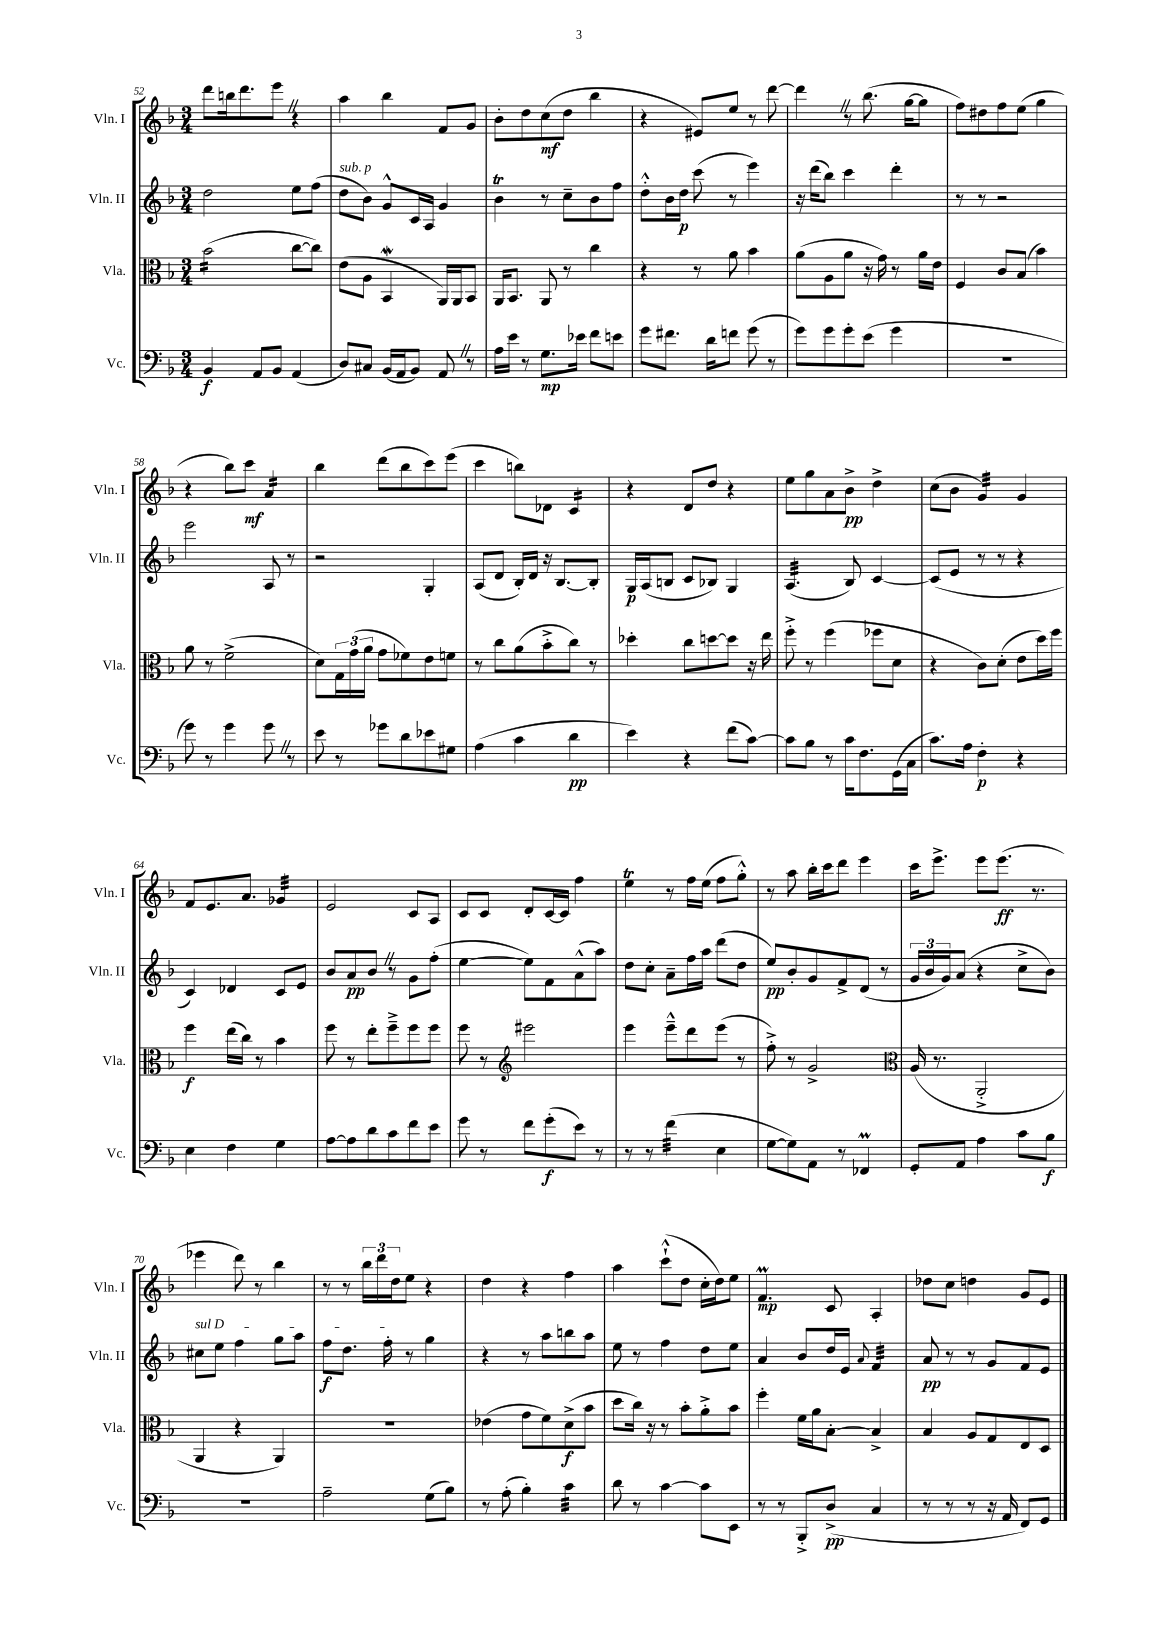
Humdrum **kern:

**kern	**kern	**kern	**kern
*staff4	*staff3	*staff2	*staff1
*clefF4	*clefC3	*clefG2	*clefG2
*k[b-]	*k[b-]	*k[b-]	*k[b-]
*M3/4	*M3/4	*M3/4	*M3/4
4BB-/	(2b-\	2dd\	8ddd\L
.	.	.	16bb\k
.	.	.	8.ddd\
8AA/L	.	.	.
8BB-/J	.	.	8eee\J
(4AA/	[8cc\L	8ee\L	4r
.	8cc\]J)	(8ff\J	.
=	=	=	=
8D/L)	(8e\L	8dd\L	4aa\
8C#/J	8A\J	8b-\J)	.
(16BB-/LL	4BB-/	8g^^/L	4bb-\
16AA/J	.	.	.
8BB-/J)	.	16c/L	.
.	.	16A/JJ	.
8AA/	16AA/LL)	4g/	8f/L
.	16AA/J	.	.
8r	8BB-/J	.	8g/J
=	=	=	=
16A\LL	16AA/LK	4b-\	8b-'\L
16e\JJ	8.BB-/J	.	.
8r	.	.	8dd\
8.G\L	8AA/	8r	(8cc\
.	8r	8cc~\L	8dd\J
16e-\Jk	.	.	.
8f\L	4cc\	8b-\	4bb-\
8e\J	.	8ff\J	.
=	=	=	=
8g\L	4r	8dd'^^\L	4r
8.f#\J	.	16b-\L	.
.	.	16dd\JJ	.
.	8r	(8ccc\	8e#/L)
16d\LK	.	.	.
8f\J	8a\	8r	8ee/J
(8g\	4b-\	4eee\)	8r
8r	.	.	[8ddd\
=	=	=	=
8g\L)	(8a\L	16r	4ddd\]
.	.	(16ddd\LK	.
8g\	8A\	8bb-\J)	.
8g'\	8a\J	4ccc\	8r
(8e\J	16r	.	(8.bb-\
.	16g\)	.	.
4g\	8r	4ddd'\	.
.	.	.	[16gg\LK
.	16a\LL	.	8gg\]J
.	16e\JJ	.	.
=	=	=	=
2.r	4F/	8r	8ff\L)
.	.	8r	8dd#\
.	8c/L	2r	8ff\
.	(8B-/J	.	(8ee\J
.	4b-\)	.	4gg\
=	=	=	=
8g\)	8a\	2eee\	4r
8r	8r	.	.
4g\	(2f^\	.	8bb-\L)
.	.	.	8ccc\J
8g\	.	8A/	4a/
8r	.	8r	.
=	=	=	=
8e\	8d\L)	2r	4bb-\
8r	24G\L	.	.
.	(24g\	.	.
.	24a\JJ	.	.
8g-\L	8g\L	.	(8ddd\L
8d\	8f-\)	.	8bb-\
8e-\	8e\	4G'/	8ccc\)
8G#\J	8f\J	.	(8eee\J
=	=	=	=
(4A\	8r	(8A/L	4ccc\
.	8cc\L	8d/J	.
4c\	(8a\	16B-'/LL)	8bb\L)
.	.	16d/JJ	.
.	8b-'^\	16r	8d-\J
.	.	[8.B-/L	.
4d\	8cc\J)	.	4c/
.	8r	8B-'/]J	.
=	=	=	=
4e\)	4dd-'\	16G/LL	4r
.	.	(16A/J	.
.	.	8B/J	.
4r	8cc\L	8c/L	8d/L
.	[8dd\	8B-/J)	8dd/J
(8f\L	8dd\]J	4G/	4r
[8c\J)	16r	.	.
.	16ee\	.	.
=	=	=	=
8c\]L	8ff'^\	(4.A/	8ee\L
8B-\J	8r	.	8gg\
8r	(4ff\	.	8a\
16c\LK	.	8B-/)	8b-^\J
8.F\	.	.	.
.	8ff-\L	[4c/	4dd^\
(16GG\L	8d\J	.	.
16C\JJ	.	.	.
=	=	=	=
8.c\L)	4r	(8c/]L	(8cc\L
.	.	8e/J	8b-\J
16A\Jk	.	.	.
4F'\	8c\L)	8r	4g/)
.	(8d'\J	8r	.
4r	8e\L	4r	4g/
.	16dd\L)	.	.
.	16ff\JJ	.	.
=	=	=	=
4E\	4ff\	4c/)	8f/L
.	.	.	8.e/
4F\	(16ee\LL	4d-/	.
.	16cc\JJ)	.	8.a/J
.	8r	.	.
4G\	4b-\	8c/L	4g-/
.	.	8e/J	.
=	=	=	=
[8A\L	8ff\	8b-/L	2e/
8A\]	8r	8a/	.
8d\	8ee'\L	8b-/J	.
8c\	8ff~^\	8r	.
8f\	8ff\	8g\L	8c/L
8e\J	8ff\J	(8ff'\J	8A/J
=	=	=	=
8g\	8ff\	[4ee\	8c/L
8r	8r	.	8c/J
*	*clefG2	*	*
8f\L	2eee#\	8ee\]L)	8d'/L
(8g'\	.	8f\	[16c/L
.	.	.	16c/]JJ
8e\J)	.	(8a^^\	4ff\
8r	.	8aa\J)	.
=	=	=	=
8r	4eee\	8dd\L	4ee\
8r	.	8cc'\J	.
(4f\	8eee~^^\L	8a~\L	8r
.	8ddd\	16ff\L	16ff\LL
.	.	16aa\JJ	(16ee\JJ
4E\	(8eee\J	(8ddd\L	8ff\L
.	8r	8dd\J	8gg'^^\J)
=	=	=	=
[8G\L	8ff'^\)	8ee/L)	8r
8G\])	8r	8b-'/	8aa\
8AA\J	2g^/	8g/	16bb-'\LL
.	.	.	16ccc\J
8r	.	8f^/	8ddd\J
4FF-/	.	(8d/J	4eee\
.	.	8r	.
=	=	=	=
*	*clefC3	*	*
8GG'/L	(16A/	24g/LL	16ccc\LK
.	.	24b-/	.
.	8.r	.	8.eee^\J
.	.	24g/J)	.
8AA/J	.	(8a/J	.
4A\	2AA'^/	4r	8eee\L
.	.	.	(8.eee\J
8c\L	.	8cc^\L	.
.	.	.	8.r
8B-\J	.	8b-\J)	.
=	=	=	=
2.r	4AA/	8cc#\L	4eee-\
.	.	8ee\J	.
.	4r	4ff\	8ddd\)
.	.	.	8r
.	4AA/)	8gg\L	4bb-\
.	.	8aa\J	.
=	=	=	=
2A~\	2.r	8ff\L	8r
.	.	8.dd\J	8r
.	.	.	24bb-\LL
.	.	.	24ddd\
.	.	16ff'\	.
.	.	.	24dd\J
.	.	8r	8ee\J
(8G\L	.	4gg\	4r
8B-\J)	.	.	.
=	=	=	=
8r	(4e-\	4r	4dd\
(8A'\	.	.	.
4B-'\)	8g\L	8r	4r
.	8f\)	8aa\L	.
4c\	(8d^\	8bb\	4ff\
.	8b-\J	8aa\J	.
=	=	=	=
8d\	8dd\L	8ee\	4aa\
8r	16cc\Jk)	8r	.
.	16r	.	.
[4c\	8r	4ff\	(8ccc`^^\L
.	8b-'\L	.	8dd\J
8c\]L	8a'^\	8dd\L	16cc'\LL
.	.	.	16dd\J)
8EE\J	8b-\J	8ee\J	8ee\J
=	=	=	=
8r	4ff'\	4a/	4.f/
8r	.	.	.
8BBB-'^/L	16f\LL	8b-/L	.
.	16a\J	.	.
(8D^/J	[8B-'\J	16dd/L	8c/
.	.	16e/JJ	.
.	.	8qqa/	.
4C/	4B-^/]	4f/	4A'/
=	=	=	=
8r	4B-/	8a/	8dd-\L
8r	.	8r	8cc\J
8r	8A/L	8r	4dd\
16r	8G/	8g/L	.
16AA/	.	.	.
8FF/L)	8E/	8f/	8g/L
8GG/J	8D/J	8e/J	8e/J
==	==	==	==
*-	*-	*-	*-
